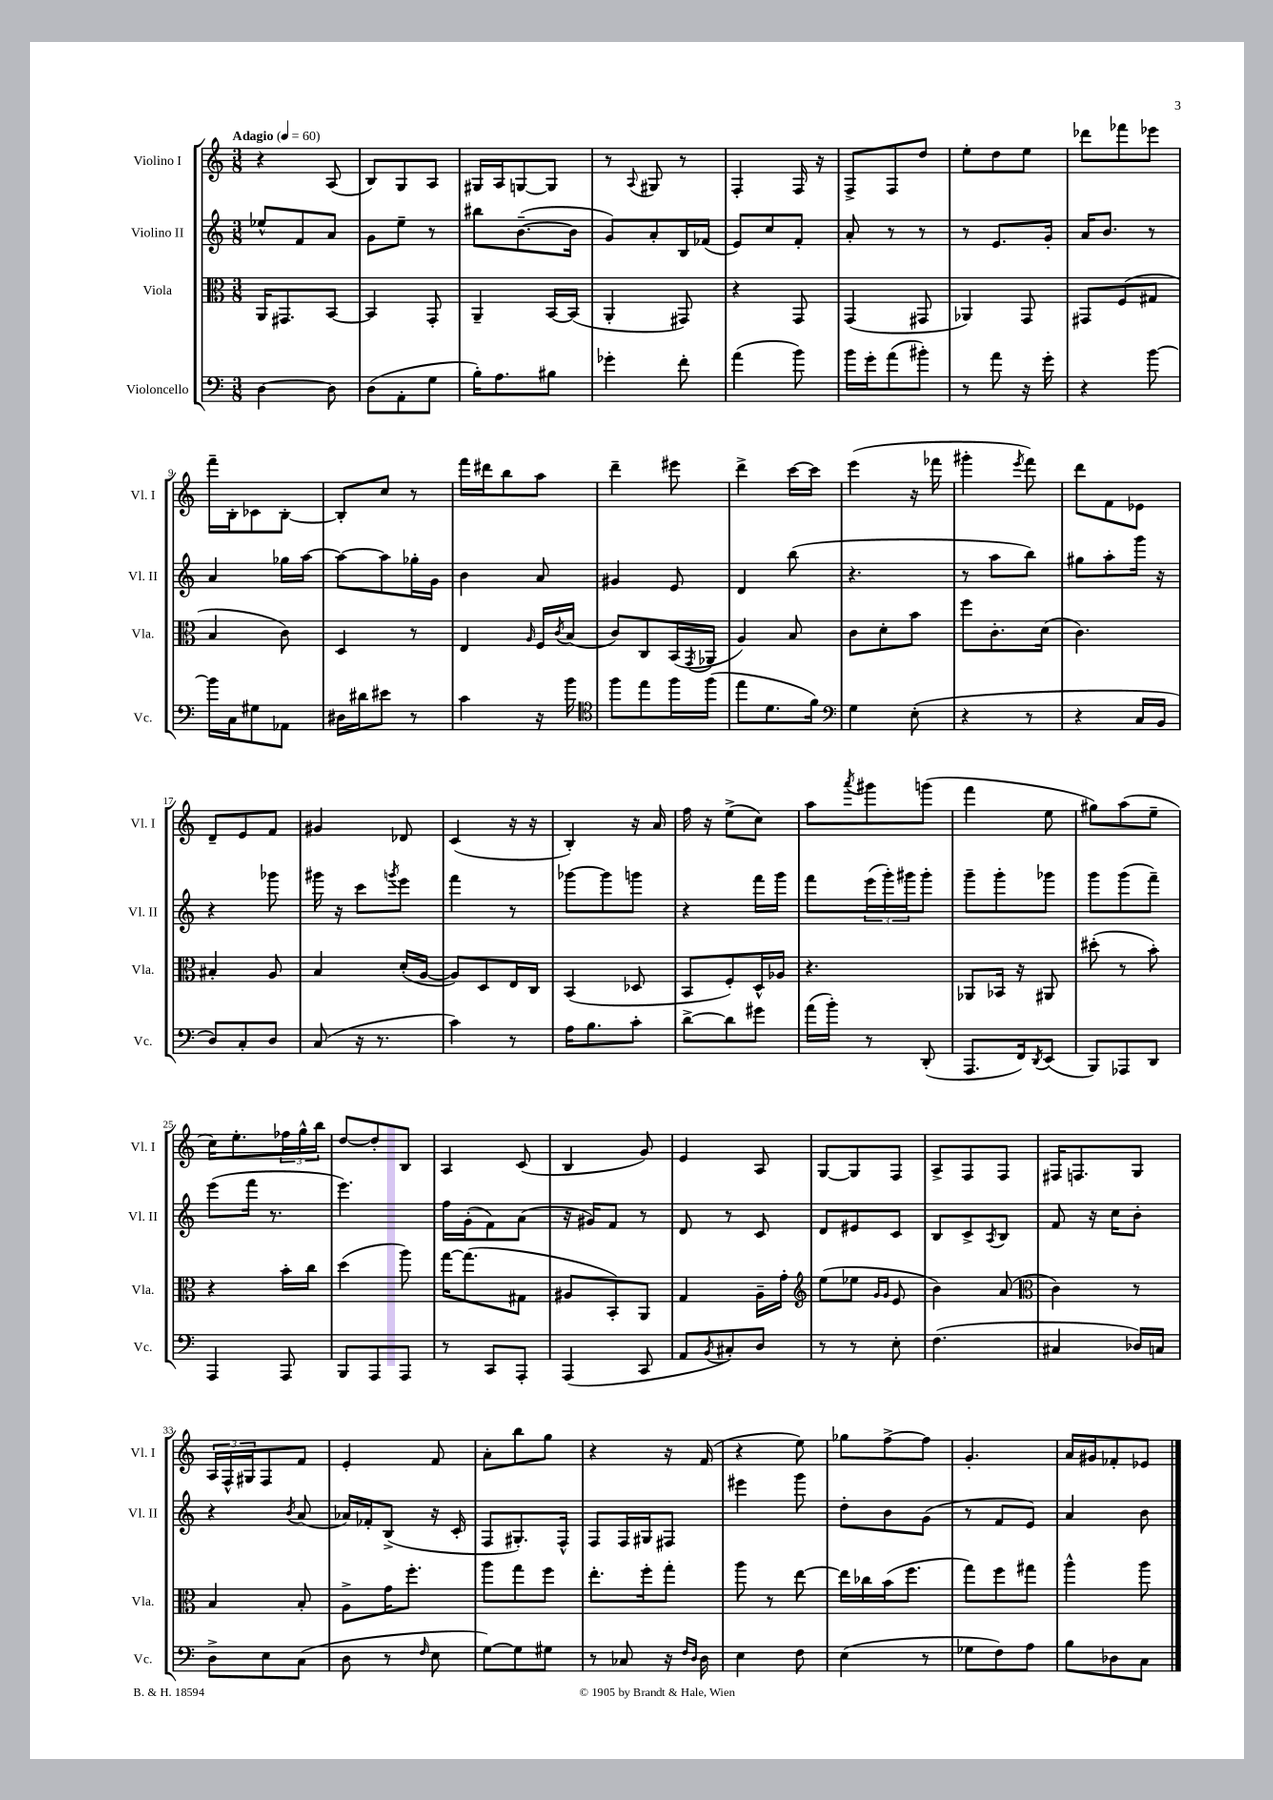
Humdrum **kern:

**kern	**kern	**kern	**kern
*part4	*part3	*part2	*part1
*staff4	*staff3	*staff2	*staff1
*I"Violoncello	*I"Viola	*I"Violino II	*I"Violino I
*I'Vc.	*I'Vla.	*I'Vl. II	*I'Vl. I
*clefF4	*clefC3	*clefG2	*clefG2
*k[]	*k[]	*k[]	*k[]
*M3/8	*M3/8	*M3/8	*M3/8
*MM60	*MM60	*MM60	*MM60
=1	=1	=1	=1
!	!	!	!LO:TX:a:B:t=Adagio
[4D\	16AA/KL	8ee-X^^/L	4r
.	8.GG#X/	.	.
.	.	8f/	.
8D\]	[8BB/J	8a/J	(8A/
=2	=2	=2	=2
(8D\L	4BB/]	8g\L	8B/L)
8AA'\	.	8ee~\J	8G/
8G\J	8GG'/	8r	8A/J
=3	=3	=3	=3
16B'\KL)	4AA~/	8bb#X\L	16G#X/LL
8.A\	.	.	16A/J
.	.	([8.b~\	[8Gn/
8B#X\J	[16BB/LL	.	8G/J]
.	(16BB/JJ]	16b\Jk]	.
=4	=4	=4	=4
4g-X'\	4AA'/	8g/L)	8r
.	.	.	8qqA/
.	.	8a'/	8G#X/
8f'\	8GG#X/)	16B/L	8r
.	.	(16f-X/JJ	.
=5	=5	=5	=5
(4a\	4r	8e/L)	4F'/
.	.	8cc/	.
8b\)	8GG/	8f'/J	16F/
.	.	.	16r
=6	=6	=6	=6
16b\LL	(4GG/	8a'/	8F^/L
16g'\J	.	.	.
(8a\	.	8r	8F/
8b#X'\J)	8GG#X/	8r	8dd/J
=7	=7	=7	=7
8r	4AA-X/)	8r	8ee'\L
8a\	.	8.e/L	8dd\
16r	8GG/	.	8ee\J
16g'\	.	16g'/Jk	.
=8	=8	=8	=8
4r	8GG#X/L	16a/KL	8ddd-X\L
.	.	8.b/J	.
.	(8F/	.	8fff-X\
[8b\	8G#X/J	8r	8eee-X\J
!!LO:LB:g=z
=9	=9	=9	=9
16b\LL]	4B/	4a/	16fff~\LL
16C\J	.	.	16B'\J
8G#X\	.	.	8c-X\
8AA-X\J	8c\)	16gg-X\LL	[8B'\J
.	.	[16aa\JJ	.
=10	=10	=10	=10
16D#X\LL	4D/	8aa\L_	8B'/L]
16d#X\J	.	.	.
8e#X\J	.	8aa\]	8cc/J
8r	8r	16gg-X'\L	8r
.	.	16g\JJ	.
=11	=11	=11	=11
4c\	4E/	4b\	16fff\LL
.	.	.	16ddd#X\J
.	.	.	8bb\
.	16qqA/	.	.
16r	16F/LL	8a/	8aa\J
.	8qc/	.	.
16b\	(16B/JJ	.	.
=12	=12	=12	=12
*clefC4	*	*	*
8ff\L	8c/L)	4g#X/	4ddd~\
8ee\	8C/	.	.
16ff\L	(16BB/L	8e/	8eee#X\
.	8qGG/	.	.
(16ff\JJ	16AA-X/JJ	.	.
=13	=13	=13	=13
8ee\L	4A/)	4d/	4ddd^\
8.d\	.	.	.
.	8B/	(8bb\	[16ccc\LL
16f\Jk)	.	.	16ccc\JJ]
=14	=14	=14	=14
*clefF4	*	*	*
4G\	8c\L	4.r	(4eee\
.	8d'\	.	.
(8E'\	8b\J	.	16r
.	.	.	16fff-X\
=15	=15	=15	=15
4r	8ff\L	8r	4ggg#X'\
.	8.c'\	8aa\L	.
.	.	.	8qeee/
8r	.	8bb\J)	8fff\)
.	(16d\Jk	.	.
=16	=16	=16	=16
4r	4.c\)	8gg#X\L	8ddd\L
.	.	8aa'\	8f\
16C/LL	.	16ggg\Jk	8e-X\J
16BB/JJ	.	16r	.
!!LO:LB:g=z
=17	=17	=17	=17
8D/L)	4B#X'/	4r	8d~/L
8C'/	.	.	8e/
8D/J	8A/	8ggg-X\	8f/J
=18	=18	=18	=18
(8C/	4B/	16ggg#X\	4g#X/
.	.	16r	.
16r	.	8ccc\L	.
8.r	.	.	.
.	.	8qgggn/	.
.	(16d'/LL	8eee\J	8d-X/
.	[16A/JJ	.	.
=19	=19	=19	=19
4c\)	8A/L])	4fff\	(4c/
.	8D/	.	.
8r	16E/L	8r	16r
.	16C/JJ	.	16r
=20	=20	=20	=20
16A\KL	(4BB/	[8ggg-X\L	4B'/)
8.B\	.	.	.
.	.	8ggg-\]	.
8c'\J	8D-X/	8gggn\J	16r
.	.	.	16a/
=21	=21	=21	=21
[8d^\L	8BB/L	4r	16ff\
.	.	.	16r
8d\]	8F'/)	.	(8ee^\L
8g#X\J	16D^^/L	16fff\LL	8cc\J)
.	16A-X/JJ	16ggg\JJ	.
=22	=22	=22	=22
(16a\LL	4.r	8fff\L	8aa\L
16b'\JJ)	.	.	.
.	.	.	8qaaa/
8r	.	(24eee\L	8ggg#X\
.	.	24ggg'\)	.
.	.	24ggg#X\J	.
(8DD'/	.	8ggg#'\J	(8gggn\J
=23	=23	=23	=23
8.AAA/L	8AA-X/L	8ggg~\L	4fff\
.	16BB-X/Jk	8ggg'\	.
16FF/k)	16r	.	.
8qDD/	.	.	.
(8EE/J	8AA#X/	8ggg-X\J	8ee\
=24	=24	=24	=24
8BBB/L)	(8dd#X'\	8ggg\L	8gg#X\L)
8AAA-X/	8r	(8ggg\	(8aa\
8DD/J	8b'\)	8fff~\J)	8ee~\J
!!LO:LB:g=z
=25	=25	=25	=25
4AAA/	4r	(8eee\L	16cc\KL)
.	.	.	8.ee'\
.	.	16fff\Jk	.
.	.	8.r	.
8AAA/	16b'\LL	.	24ff-X\L
.	.	.	24gg^^\
.	16cc\JJ	.	.
.	.	.	24bb\JJ
=26	=26	=26	=26
8BBB/L	(4dd\	4.eee\)	[8dd/L
8AAA/	.	.	8dd'/]
8AAA/J	8aa\)	.	8B/J
=27	=27	=27	=27
8r	[16gg\KL	16ff\LL	4A/
.	(8.gg\]	(16g'\J	.
8CC/L	.	8f\)	.
8AAA'/J	8G#X\J	(8a\J	(8c/
=28	=28	=28	=28
(4AAA/	8A#X/L	16r	4B/
.	.	16g#X/KL)	.
.	8BB'/)	8f/J	.
8CC/	8AA/J	8r	8g/)
=29	=29	=29	=29
8AA/L	4G/	8d/	4e/
8qBB/	.	.	.
8C#X'/)	.	8r	.
8D/J	16A~\LL	8c/	8A/
.	16g'\JJ	.	.
=30	=30	=30	=30
*	*clefG2	*	*
8r	(8ee\L	8d/L	[8G/L
8r	8ee-X\J	8e#X/	8G/]
.	16qqg/LL	.	.
.	16qqg/JJ	.	.
8E'\	8e/	8c/J	8F/J
=31	=31	=31	=31
(4.F\	4b\)	8B/L	8A^/L
.	.	8c^/	8F/
.	.	8qA/	.
.	(8a/	8B/J	8F/J
=32	=32	=32	=32
*	*clefC3	*	*
4C#X/	4c\)	8f/	16F#X/KL
.	.	.	8.Fn/
.	.	16r	.
.	.	16cc\KL	.
16D-X/LL)	8r	8b'\J	8G/J
16Cn/JJ	.	.	.
!!LO:LB:g=z
=33	=33	=33	=33
8D^\L	4B/	4r	24A/LL
.	.	.	24F^^/
.	.	.	24G#X/J
8E\	.	.	8F/
.	.	8qb/	.
(8C\J	8B'/	(8a/	8f/J
=34	=34	=34	=34
8D\	8A^\L	16a-X/LL)	4e'/
.	.	16f-X'/J	.
8r	16g\K	(8B^/J	.
.	8.ff'\J	.	.
16qqF/	.	.	.
8E\	.	16r	8f/
.	.	16c'/	.
=35	=35	=35	=35
[8G\L)	8aa\L	8F/L	8a'\L
8G\]	8gg\	8.G#X'/)	8bb\
8G#X\J	8ff\J	.	8gg\J
.	.	16F^^/Jk	.
=36	=36	=36	=36
8r	8.ee'\L	8F/L	4r
8C-X/	.	16F/L	.
.	16ff'\k	16G#X/J	.
16r	8gg'\J	8F#X/J	16r
16qqF/LL	.	.	.
16qqD/JJ	.	.	.
16D\	.	.	(16f/
=37	=37	=37	=37
4E\	8aa\	4eee#X\	4r
.	8r	.	.
8F\	[8ee\	8ggg\	8ee\)
=38	=38	=38	=38
(4E\	16ee\LL]	8dd'\L	8gg-X\L
.	16cc-X\	.	.
.	(16b\J	8b\	[8ff^\
.	8.ff\J	.	.
8r	.	(8g\J	8ff\J]
=39	=39	=39	=39
8G-X\L	8gg\L)	8r	4.g'/
8F\)	8ff\	8f/L	.
8A\J	8gg#X\J	8e/J)	.
=40	=40	=40	=40
8B\L	4aa^^\	4a/	16a/LL
.	.	.	16g#X/J
8D-X\	.	.	8f-X'/
8C\J	8aa\	8b\	8e-X/J
==	==	==	==
*-	*-	*-	*-
